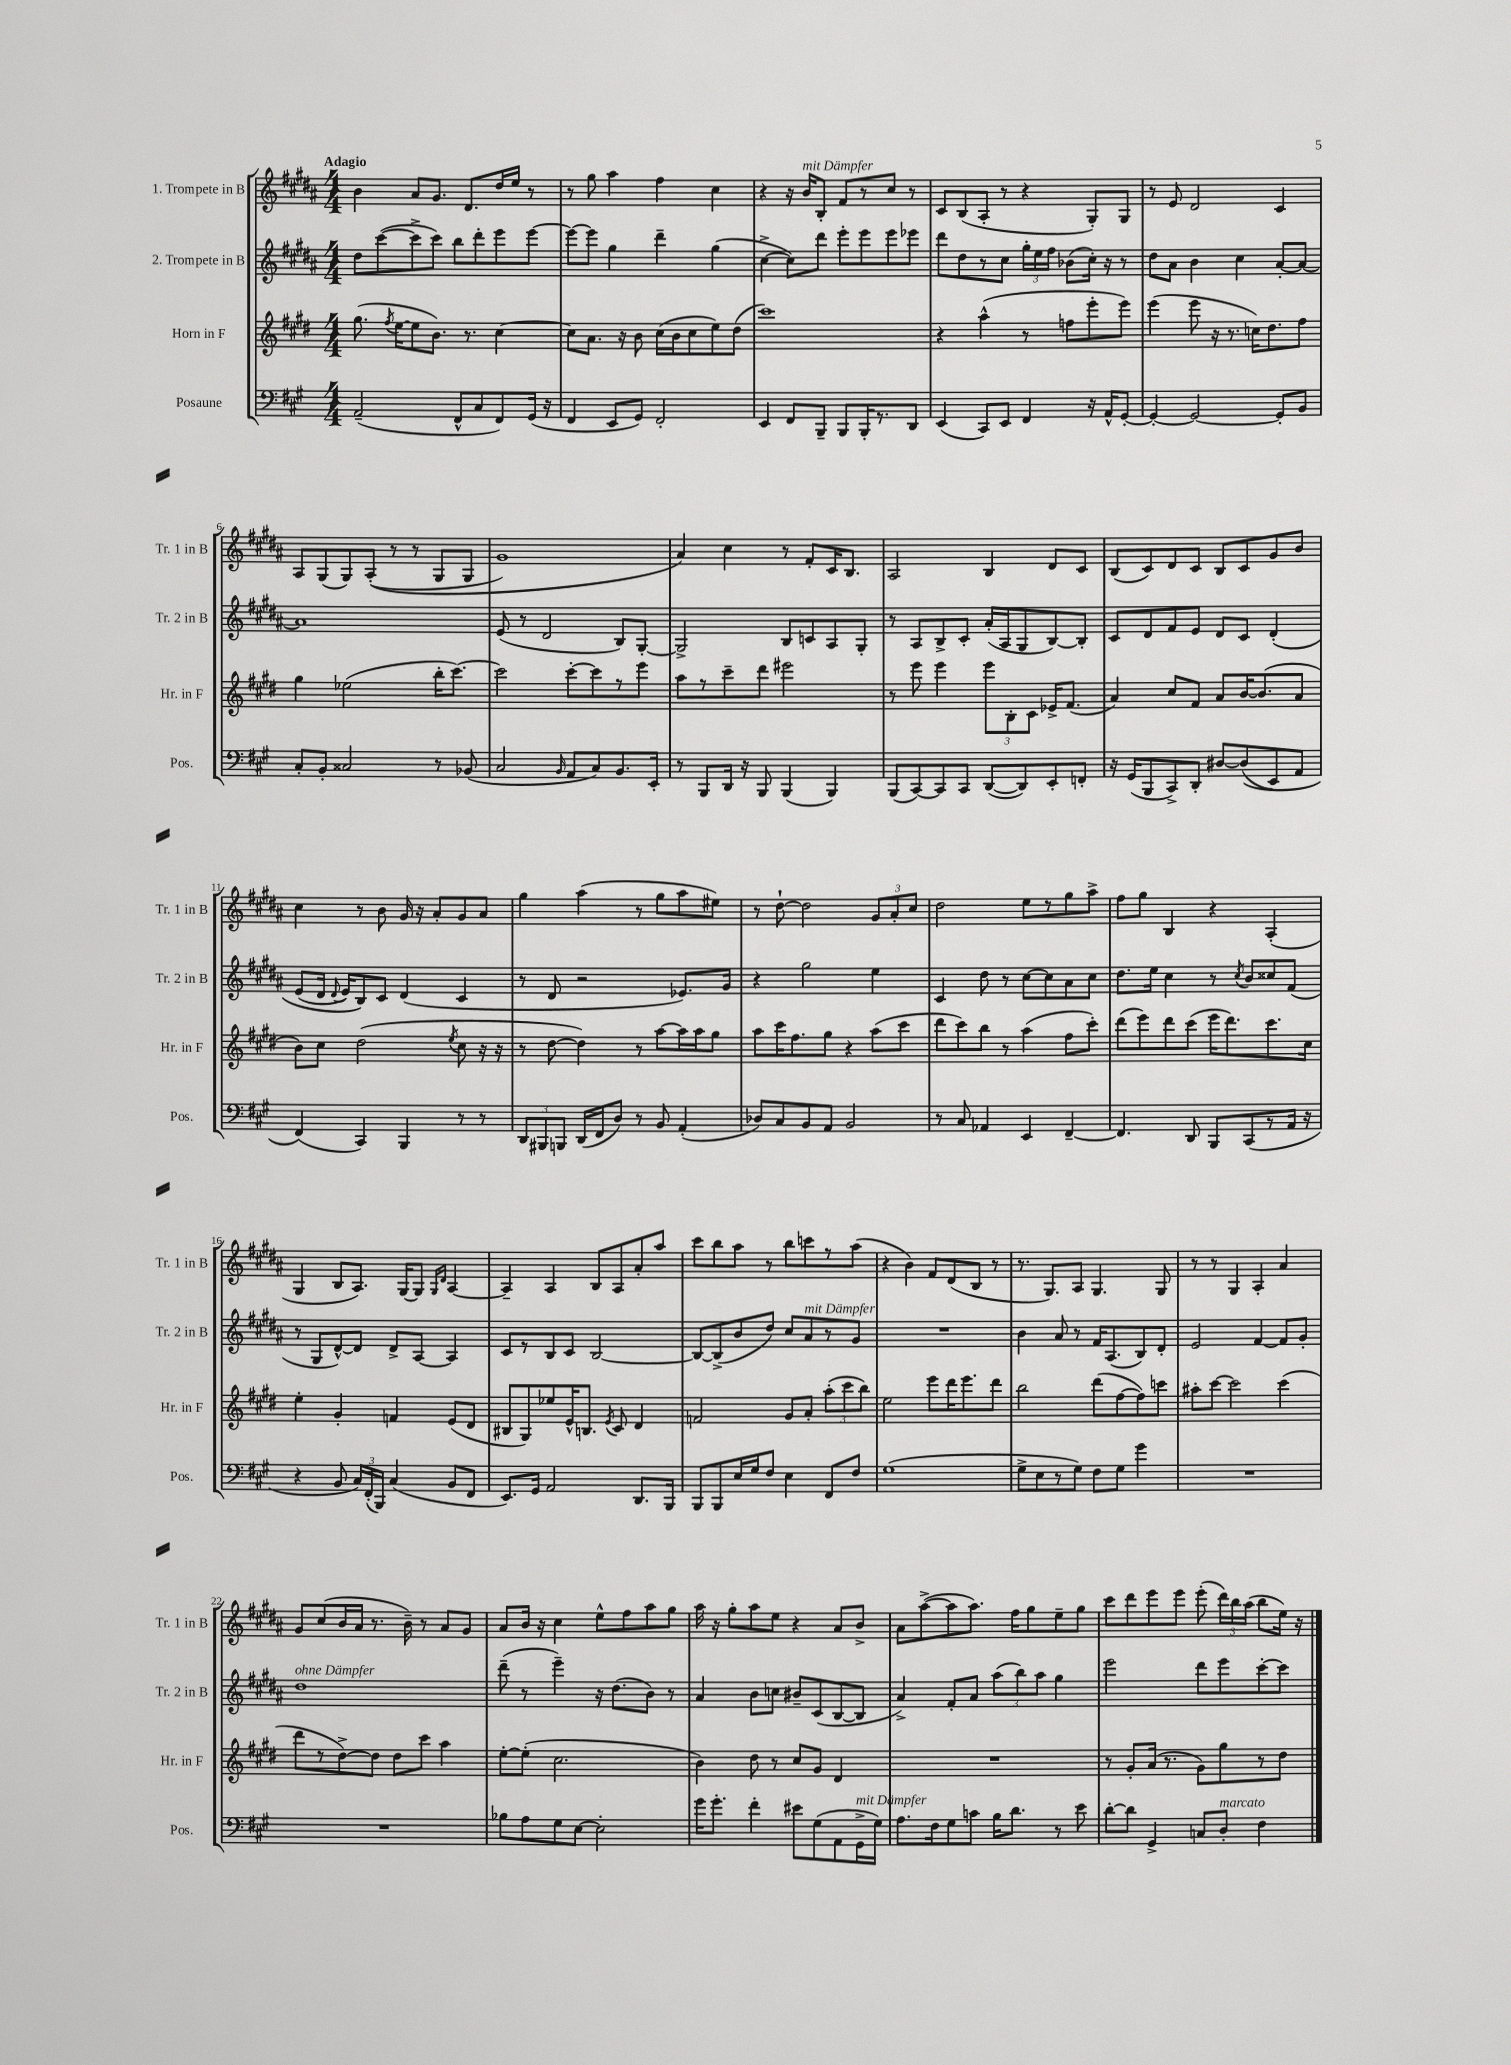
<<
\new StaffGroup <<
\new Staff = "s0" \with { instrumentName = "1. Trompete in B" shortInstrumentName = "Tr. 1 in B" } {
    \clef treble \key b \major \numericTimeSignature \time 4/4 \tempo "Adagio"
    \autoBeamOff b'4 ais'8[ gis'8.] dis'8.[ dis''16 e''16] r8 |
    r8 gis''8 ais''4 fis''4 cis''4 |
    r4 r16 b'16[^\markup { \italic "mit Dämpfer" } b8]-. fis'8[ r8 cis''8] r8 |
    cis'8[ b8( ais8]-. r8 r4 gis8[-.) gis8] |
    r8 e'8 dis'2 cis'4 |
    ais8[ gis8( gis8) ais8]-.(\( r8 r8 gis8[ gis8] |
    gis'1) |
    ais'4\) cis''4 r8 fis'8[-. cis'16 b8.] |
    ais2 b4 dis'8[ cis'8] |
    b8[( cis'8) dis'8 cis'8] b8[ cis'8 gis'8 b'8] |
    cis''4 r8 b'8 gis'16 r16 ais'8[-. gis'8 ais'8] |
    gis''4 ais''4( r8 gis''8[ ais''8 eis''8]) |
    r8 dis''8~-! dis''2 \tuplet 3/2 { gis'8[ ais'8-. cis''8] } |
    dis''2 e''8[ r8 gis''8 ais''8]-> |
    fis''8[ gis''8] b4 r4 ais4-.( |
    gis4 b8[ ais8.]) gis16[~ gis8] \grace { gis16[ dis'16] } ais4~ |
    ais4-- ais4 b8[ ais8 ais'8-. ais''8] |
    cis'''8[ b''8 ais''8] r8 b''8[ c'''8 r8 ais''8]( |
    r4 b'4) fis'8[ dis'8( b8] r8 |
    r8. gis8.[) ais8] gis4. gis8 |
    r8 r8 gis4 ais4-. ais'4 |
    gis'8[ cis''8( b'16 ais'16] r8. b'16--) r8 ais'8[ gis'8] |
    ais'8[ b'16] r16 cis''4 e''8[-^ fis''8 ais''8 gis''8] |
    ais''16 r16 gis''8[-. ais''8 e''8] r4 ais'8[ b'8]-> |
    ais'8[ ais''8~->( ais''8 ais''8.]) fis''16[ gis''8 e''8-- gis''8] |
    cis'''8[ dis'''8 e'''8 e'''8] e'''8-.( \tuplet 3/2 { dis'''16[) b''16 ais''16]( } b''8[ e''16]) r16 \bar "|." |
}
\new Staff = "s1" \with { instrumentName = "2. Trompete in B" shortInstrumentName = "Tr. 2 in B" } {
    \clef treble \key b \major \numericTimeSignature \time 4/4
    \autoBeamOff dis''8[ cis'''8~( cis'''8-> cis'''8]) b''8[ dis'''8-. e'''8 e'''8]~ |
    e'''8[~ e'''8] gis''4 dis'''4-- gis''4( |
    cis''4~-> cis''8[) dis'''8] e'''8[-. e'''8 e'''8 ees'''8] |
    dis'''8[ dis''8 r8 cis''8] \tuplet 3/2 { gis''16[-. e''16 fis''16] } bes'8[( cis''16]-.) r16 r8 |
    dis''8[ ais'8] b'4 cis''4 ais'8[~-. ais'8]~ |
    ais'1 |
    e'8( r8 dis'2 b8[) gis8]~-. |
    gis2-> b8[ c'8 ais8 gis8]-. |
    r8 ais8[ b8-> cis'8]-. ais'16[-.( ais16 gis8 b8~) b8]-. |
    cis'8[ dis'8 fis'8 e'8] dis'8[ cis'8] dis'4-.\( |
    e'8[( dis'16] \appoggiatura { dis'8 } e'16[) b8\) cis'8] dis'4( cis'4 |
    r8 dis'8 r2 ees'8.[) gis'16] |
    r4 gis''2 e''4 |
    cis'4 dis''8 r8 cis''8[~ cis''8 ais'8 cis''8] |
    dis''8.[ e''16] cis''4 r8 \acciaccatura { cis''8 } b'8[ cisis''8 fis'8]( |
    r8 gis8[ dis'8~-^) dis'8] dis'8[-> ais8]~ ais4 |
    cis'8[ r8 b8 cis'8] b2~ |
    b8[~ b8->( b'8 dis''8]) cis''8[ ais'8^\markup { \italic "mit Dämpfer" } r8 gis'8] |
    R1 |
    b'4 ais'8 r8 fis'16[ ais8.( b8) dis'8]-. |
    e'2 fis'4~ fis'8[ gis'8]-. |
    dis''1^\markup { \italic "ohne Dämpfer" } |
    dis'''8--( r8 e'''4--) r16 dis''8.[( b'8]) r8 |
    ais'4 b'8[ c''8] bis'8[-- cis'8( b8~ b8] |
    ais'4->) fis'8[-. ais'8] \tuplet 3/2 { ais''8[( b''8) ais''8] } gis''4 |
    e'''2 dis'''8[ e'''8 cis'''8~-. cis'''8] \bar "|." |
}
\new Staff = "s2" \with { instrumentName = "Horn in F" shortInstrumentName = "Hr. in F" } {
    \clef treble \key e \major \numericTimeSignature \time 4/4
    \autoBeamOff gis''8.( \acciaccatura { fis''8 } e''16[~ e''8 b'8.]) r8. cis''4~ |
    cis''8[ a'8.] r16 b'8 cis''16[( b'16 cis''8 e''8) dis''8]( |
    cis'''1) |
    r4 a''4-^( r8 f''8[ e'''8-. e'''8]) |
    e'''4( e'''8 r16 r8. c''16[) dis''8. fis''8] |
    gis''4 ees''2( b''16[-. cis'''8.]~) |
    cis'''2 cis'''8[~-. cis'''8 r8 e'''8] |
    a''8[ r8 cis'''8-- dis'''8] eis'''2 |
    r8 e'''8 e'''4 \tuplet 3/2 { e'''8[ b8-. cis'8] } ees'16[-> fis'8.]( |
    a'4) cis''8[ fis'8] a'8[ b'16~ b'8.( a'8] |
    b'8[) cis''8] dis''2( \acciaccatura { e''8 } cis''8 r16 r16 |
    r8 dis''8~ dis''4) r8 a''8[~ a''16 a''16 gis''8] |
    a''8[ cis'''16 fis''8. gis''8] r4 a''8[( cis'''8] |
    dis'''8[ cis'''8) b''8] r8 a''4( fis''8[ cis'''8]-.) |
    dis'''8[( e'''8) dis'''8 cis'''8]( e'''16[ dis'''8.) cis'''8. cis''16] |
    e''4-. gis'4-. f'4 e'8[( dis'8] |
    bis8[ gis8) ees''8 e'16-^ b8.] \acciaccatura { e'8 } cis'8 dis'4 |
    f'2 gis'8[ a'8]-. \tuplet 3/2 { a''8[-.( cis'''8 b''8]) } |
    e''2 e'''8[ dis'''16 e'''8. dis'''8] |
    b''2 dis'''8[( fis''8~ fis''8) c'''8] |
    ais''8[-. cis'''8]~ cis'''2 cis'''4( |
    dis'''8[ r8 dis''8~->) dis''8] dis''8[ cis'''8] a''4 |
    e''8[~-. e''8]-.( cis''2. |
    b'4) dis''8 r8 cis''8[ gis'8] dis'4 |
    R1 |
    r8 gis'8[-. a'16]( r8. gis'8[) gis''8 r8 dis''8] \bar "|." |
}
\new Staff = "s3" \with { instrumentName = "Posaune" shortInstrumentName = "Pos." } {
    \clef bass \key a \major \numericTimeSignature \time 4/4
    \autoBeamOff a,2--( fis,8[-^ cis8 fis,8) gis,16]( r16 |
    fis,4 e,8[ gis,8]) fis,2-. |
    e,4 fis,8[ b,,8]-- b,,8[ b,,16-. r8. d,8] |
    e,4( cis,8[) e,8] fis,4 r16 a,16[-^ gis,8]~-. |
    gis,4~-. gis,2~ gis,8[-. b,8] |
    cis8[-. b,8]-. cisis2 r8 bes,8( |
    cis2 \grace { b,16 } a,8[ cis8) b,8. e,16]-. |
    r8 b,,8[ d,16] r16 b,,8 b,,4( b,,4) |
    b,,8[( cis,8~) cis,8 cis,8] d,8[~( d,8) e,8-. f,8]-. |
    r16 gis,16[( b,,8 cis,8->) d,8]-. dis8[~ dis8(\( e,8) a,8] |
    fis,4(\) cis,4) b,,4 r8 r8 |
    \tuplet 3/2 { d,8[ bis,,8 b,,8] } d,16[( fis,16 d8]) r8 b,8 a,4-.( |
    des8[) cis8 b,8 a,8] b,2 |
    r8 cis8 aes,4 e,4 fis,4~-- |
    fis,4. d,8 b,,8[ cis,8( r8 a,16] r16 |
    r4 b,8 \tuplet 3/2 { cis16[) fis,16-.( b,,16]) } cis4( b,8[ fis,8] |
    e,8.[) gis,16] a,2 d,8.[ b,,16] |
    b,,8[ b,,8 e16 gis16 fis8] e4 fis,8[ fis8] |
    gis1( |
    gis8[-> e8 r8 gis8]) fis8[ gis8] gis'4 |
    R1 |
    R1 |
    bes8[ a8 gis8 e8]~ e2-. |
    gis'16[ gis'8.]-. fis'4-. eis'8[ gis8( a,8 gis,16->^\markup { \italic "mit Dämpfer" } gis16]) |
    a8.[ fis16 gis8 c'8] b16[ d'8.] r8 e'8 |
    d'8[~-. d'8] gis,4-> c8[ d8]-.^\markup { \italic "marcato" } fis4 \bar "|." |
}
>>
>>
